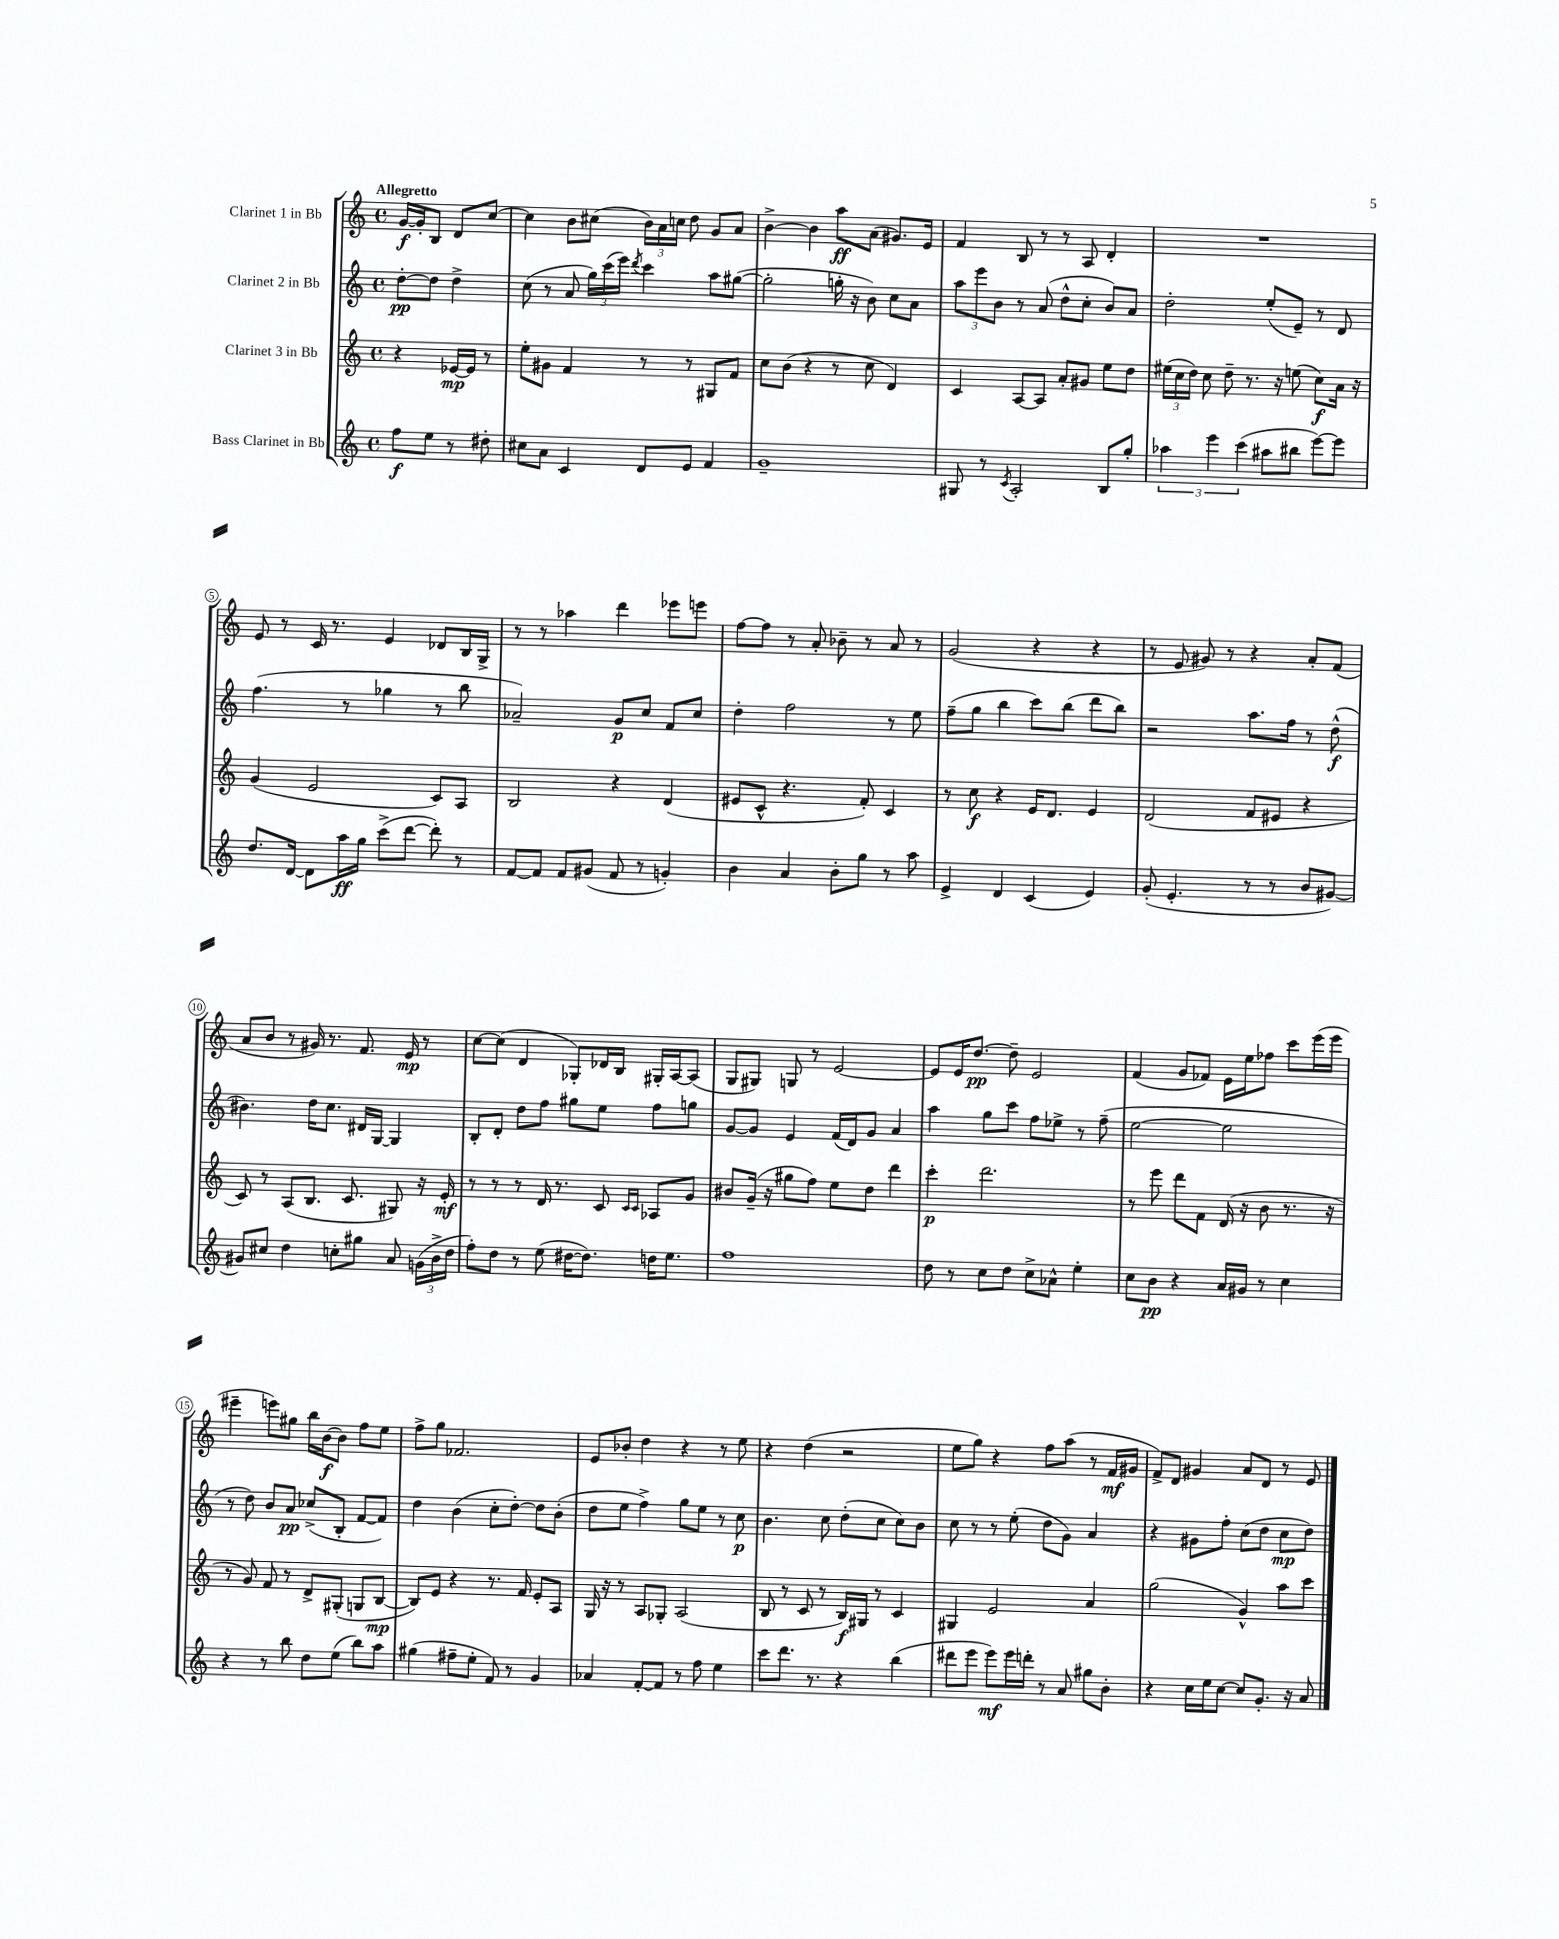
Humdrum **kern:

**kern	**kern	**kern	**kern
*staff4	*staff3	*staff2	*staff1
*clefG2	*clefG2	*clefG2	*clefG2
*k[]	*k[]	*k[]	*k[]
*M4/4	*M4/4	*M4/4	*M4/4
*met(c)	*met(c)	*met(c)	*met(c)
8ff	4r	[8dd'	[16g
.	.	.	16g']
8ee	.	8dd]	8B
8r	[16e-	4dd^	8d
.	16e-]	.	.
8dd#'	8r	.	[8cc
=	=	=	=
8cc#	8ee'	(8cc	4cc]
8a	8g#	8r	.
4c	4f	8a	8b
.	.	24gg)	(8cc#
.	.	(24ccc	.
.	.	24eee)	.
.	.	8qddd	.
8d	8r	4ccc	24b)
.	.	.	24a
.	.	.	24cc
8e	8r	.	8dd
4f	8G#	8aa	8g
.	8f	([8gg#	8a
=	=	=	=
1g~	8cc	2gg#']	[4b^
.	(8b	.	.
.	4r	.	4b]
.	8r	16gg'	8aa
.	.	16r	.
.	8cc	8b)	(8a
.	4d)	8cc	8.g#)
.	.	8a	.
.	.	.	16e
=	=	=	=
8G#	4c	12aa	4f
.	.	12eee	.
8r	.	.	.
.	.	12b	.
8qc	.	.	.
2A'	[8A	8r	8B
.	8A]	(8a	8r
.	8a'	8dd^^	8r
.	8g#	8cc'	8A
8B	8ee	8b)	4d'
8gg'	8dd	8a	.
=	=	=	=
6aa-	(24ee#	2dd'	1r
.	24cc	.	.
.	24dd)	.	.
.	8cc	.	.
6eee	.	.	.
.	8dd~	.	.
(6ccc	.	.	.
.	8.r	.	.
8aa#	.	(8ee'	.
.	16r	.	.
8bb#	(8ee	8e~)	.
[8eee)	8cc)	8r	.
8eee]	16a	8d	.
.	16r	.	.
=	=	=	=
8.dd	(4g	(4.ff	8e
.	.	.	8r
[16d	.	.	.
8d]	2e	.	16c
.	.	.	8.r
16aa	.	8r	.
16gg	.	.	.
(8ccc^	.	4gg-	4e
[8ddd	.	.	.
8ddd'])	8c)	8r	8d-
8r	8A	8bb	16B
.	.	.	16G^
=	=	=	=
[8f	2B	2a-~)	8r
8f]	.	.	8r
8f	.	.	4aa-
(8g#	.	.	.
8f	4r	8g	4ddd
8r	.	8cc	.
4g')	(4d	8f	8eee-
.	.	8cc	8eee
=	=	=	=
4b	8e#	4dd'	[8ff
.	8c^^	.	8ff]
4a	4.r	2ff	8r
.	.	.	8a'
8b'	.	.	8b-~
8gg	8f')	.	8r
8r	4c	8r	8a
8aa	.	8ee	8r
=	=	=	=
4e^	8r	(8ff~	(2g
.	8cc	8gg	.
4d	4r	4bb	.
(4c	16e	8ccc)	4r
.	8.d	.	.
.	.	(8bb	.
4e)	4e	8ddd	4r
.	.	8bb)	.
=	=	=	=
(8g'	(2d	2r	8r
4.e'	.	.	8e
.	.	.	8g#)
.	.	.	8r
8r	8f	8.aa	4r
8r	8e#	.	.
.	.	16ff	.
8b	4r	8r	8a'
[8g#)	.	(8dd^^	(8f
=	=	=	=
8g#]	8c)	4.b#)	8a
8cc#	8r	.	8b
4dd	(8A	.	8r
.	8.B	16dd	16g#)
.	.	8.cc	8.r
8cc'	.	.	.
.	8.c	.	.
8gg#	.	16d#	8.f
.	.	[16G	.
8a	8G#)	4G]	.
.	.	.	16e
(24g	16r	.	8r
24b^	.	.	.
.	16e'	.	.
24dd	.	.	.
=	=	=	=
8ff')	8r	8B'	[8cc
8dd	8r	8d'	(8cc]
8r	8r	8dd	4d
(8ee	16d	8ff	.
.	8.r	.	.
[16dd#	.	8gg#	8G-')
8.dd#])	.	.	.
.	8c	8ee	16d-
.	.	.	16B
.	16qqc	.	.
.	16qqc	.	.
16dd	8A-	8ff	16G#'
8.ee	.	.	[16A
.	8g	8gg	(8A]
=	=	=	=
1ff	8b#	[8g	8G
.	(16g~	8g]	8G#)
.	16r	.	.
.	8gg#	4e	8G
.	8ff)	.	8r
.	8ee	(16f	[2e
.	.	16d)	.
.	8dd	8g	.
.	4ddd	4a	.
=	=	=	=
8dd	4ccc'	4aa	8e]
8r	.	.	16e
.	.	.	[8.dd
8cc	2.ddd	8gg	.
8dd	.	8ccc	8dd~]
8cc^	.	8ff	2e
8a-^^	.	8ee-^	.
4ee'	.	8r	.
.	.	(8ff~	.
=	=	=	=
8cc	8r	[2ee	(4f
8b	8eee	.	.
4r	8ddd	.	8g
.	8f	.	8f-)
16a	(16d	2ee]	16e
16g#	16r	.	16ee
8r	8b	.	8ff-
4cc	8.r	.	8ccc
.	.	.	(16eee
.	16r	.	16eee
=	=	=	=
4r	8r	8r	4eee#~
.	8g)	8dd)	.
8r	8f	8b	8eee)
8bb	8r	8a	8gg#
8dd	8d^	(8cc-^	16bb
.	.	.	[16b
(8ee	(8G#'	8B'	8b]
8bb)	8G	[8f	8ff
8aa	[8B	8f])	8ee
=	=	=	=
(4gg#	8B])	4dd	8ff^
.	8e	.	8gg
8ff#~	4r	(4b	2.f-
8ee'	.	.	.
8f)	8.r	8cc'	.
8r	.	[8dd')	.
.	16f	.	.
4g	8e'	8dd]	.
.	8A	(8b'	.
=	=	=	=
4a-	16G	8dd	8e
.	16r	.	.
.	8r	8ee	8b-'
[8f'	8A	4ff^)	4dd
8f]	8G-'	.	.
8r	(2A	8gg	4r
8ff	.	8ee	.
4ee	.	8r	8r
.	.	8cc	8ee
=	=	=	=
8ccc	8B	4.b	4r
8.ddd	8r	.	.
.	8c	.	(4dd
8.r	.	.	.
.	8r	8cc	.
4r	16B)	(8dd'	2r
.	16G#	.	.
.	8r	8cc	.
(4bb	4c	8cc)	.
.	.	8b	.
=	=	=	=
8ddd#	4G#	8cc	8ee
8eee	.	8r	8gg)
8eee)	2e	8r	4r
16eee	.	(8ee'	.
16ddd'	.	.	.
8r	.	8dd	8ff
8a	.	8g)	(8aa
8gg#	4a	4a	8r
8b'	.	.	16f
.	.	.	16g#
=	=	=	=
4r	(2gg	4r	8f^)
.	.	.	8d
16cc	.	8g#	4g#
16ee	.	.	.
[8cc	.	8ff'	.
8cc]	4g^^)	(8cc	8a
8.g'	.	8dd	8d
.	8aa	8cc	8r
16r	.	.	.
8a	8ccc	8dd)	8e
==	==	==	==
*-	*-	*-	*-
